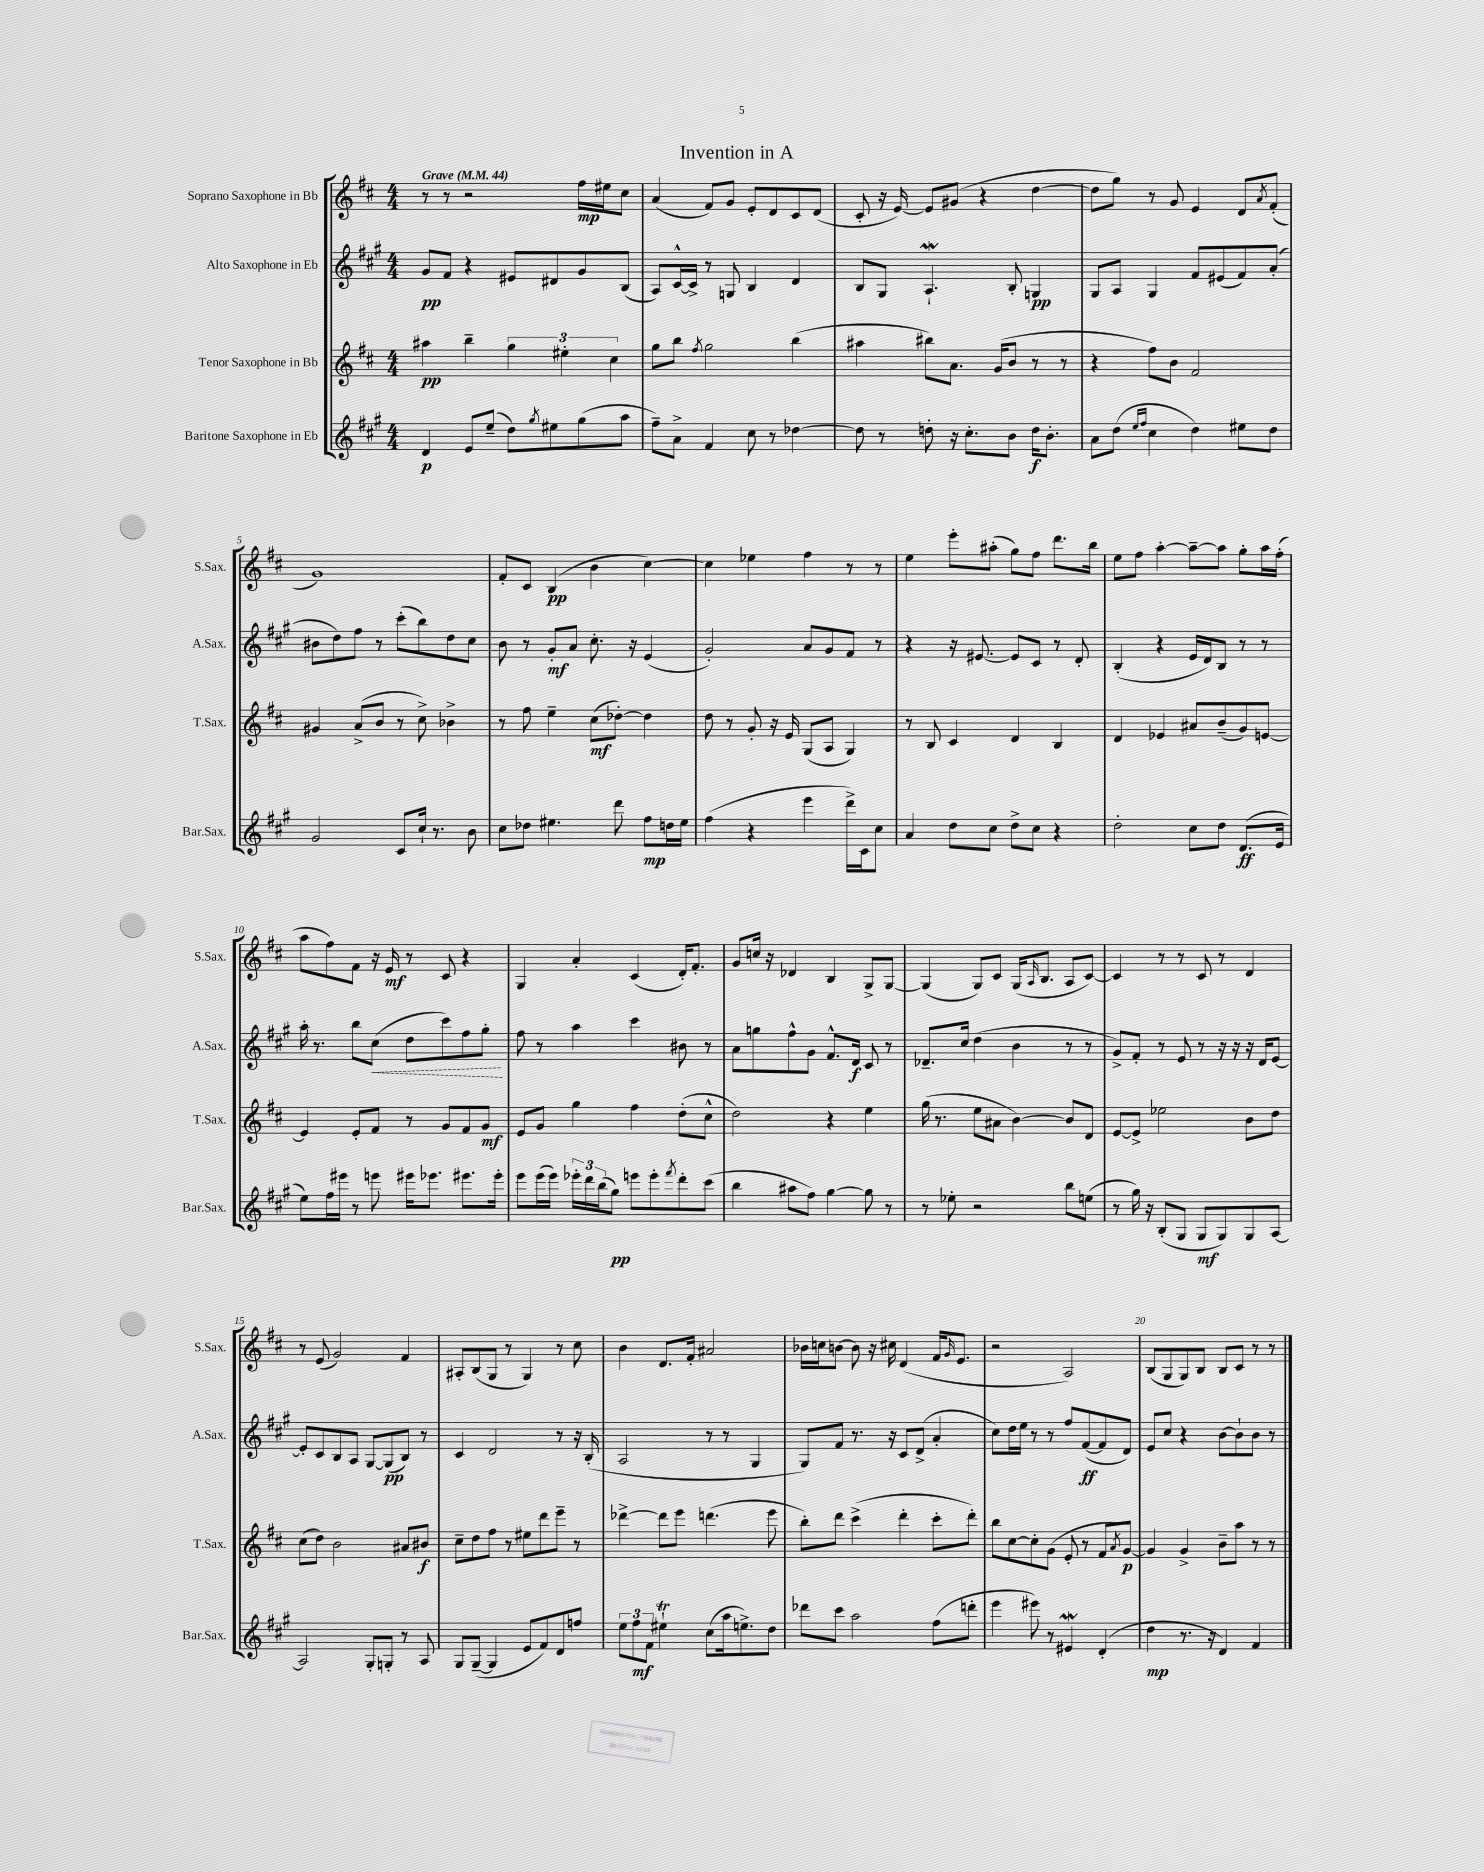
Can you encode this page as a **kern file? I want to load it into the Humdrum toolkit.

**kern	**kern	**kern	**kern
*staff4	*staff3	*staff2	*staff1
*clefG2	*clefG2	*clefG2	*clefG2
*k[f#c#g#]	*k[f#c#]	*k[f#c#g#]	*k[f#c#]
*M4/4	*M4/4	*M4/4	*M4/4
*MM44	*MM44	*MM44	*MM44
4d	4aa#	8g#	8r
.	.	8f#	8r
8e	4bb~	4r	2r
(8ee~	.	.	.
8dd)	6gg	8e#	.
8qgg#	.	.	.
8ee#	.	8d#	.
.	6ee#'	.	.
(8gg#	.	8g#	16ff#
.	.	.	16ee#
.	6cc#	.	.
8aa	.	(8B	8cc#
=	=	=	=
8ff#~)	8gg	8A)	(4a
8a^	8bb	[16c#^^	.
.	.	16c#^]	.
.	8qff#	.	.
4f#	2gg	8r	8f#)
.	.	8G	8g
8cc#	.	4B	8e'
8r	.	.	8d
[4dd-	(4bb	4d	8c#
.	.	.	(8d
=	=	=	=
8dd-]	4aa#	8B	8c#'
8r	.	8G#	16r
.	.	.	[16e)
8dd'	8bb#)	4.A`	8e]
16r	8.a	.	(8g#
8.cc#'	.	.	.
.	.	.	4r
.	(16g	.	.
8b	8b	8B'	.
16dd	8r	4G	[4dd
8.b'	.	.	.
.	8r	.	.
=	=	=	=
8a	4r	8G#	8dd]
(8dd	.	8A	8gg)
16qqee	.	.	.
16qqff#	.	.	.
4cc#	8ff#)	4G#	8r
.	8b	.	8g
4dd)	2f#	8f#	4e
.	.	(8e#	.
8ee#	.	8f#)	8d
.	.	.	8qa
8dd	.	(8a'	(8f#'
=	=	=	=
2g#	4g#	8b#	1g)
.	.	8dd)	.
.	(8a^	8ff#	.
.	8b	8r	.
8c#	8r	(8ccc#'	.
16cc#`	8cc#^)	8bb)	.
8.r	.	.	.
.	4b-^	8dd	.
8b	.	8cc#	.
=	=	=	=
8cc#	8r	8b	8f#'
8dd-	8ff#	8r	8c#
4.ee#	4ee~	8g#'	(4B
.	.	8a	.
.	(8cc#	8.cc#'	4b
8ddd	[8dd-')	.	.
.	.	16r	.
8ff#	4dd-]	(4e	[4cc#)
16dd	.	.	.
16ee#	.	.	.
=	=	=	=
(4ff#	8dd	2g#')	4cc#]
.	8r	.	.
4r	8g'	.	4ee-
.	16r	.	.
.	16e	.	.
4eee	(8G	8a	4ff#
.	8A	8g#	.
16ddd^)	4G)	8f#	8r
16c#	.	.	.
8cc#	.	8r	8r
=	=	=	=
4a	8r	4r	4ee
.	8B	.	.
8dd	4c#	16r	8eee'
.	.	[8.e#	.
8cc#	.	.	(8aa#'
8dd^	4d	8e#]	8gg)
8cc#	.	8c#	8ff#
4r	4B	8r	8.ddd
.	.	8d'	.
.	.	.	16bb
=	=	=	=
2dd'	4d	(4B'	8ee
.	.	.	8ff#
.	4e-	4r	[4aa'
8cc#	8a#	16e	8aa~_
.	.	16d)	.
8dd	(8b~	8B	8aa]
(8.d	8g)	8r	8gg'
.	[8e	8r	16aa
16e	.	.	(16ff#'
=	=	=	=
8ee)	4e]	16aa'	8aa
.	.	8.r	.
16ff#	.	.	8ff#)
16eee#	.	.	.
8r	8e'	8bb	8f#
8eee	8f#	(8cc#	16r
.	.	.	16e
16eee#	8r	8dd	8r
8.eee-	.	.	.
.	8g	8ccc#)	8c#
8.eee#	8f#	8ff#	4r
.	8g	8gg#'	.
16eee#'	.	.	.
=	=	=	=
8eee	8e	8ff#	4G
(16eee	8g	8r	.
16eee)	.	.	.
24eee-'	4gg	4aa	4a'
24ddd	.	.	.
(24bb	.	.	.
8gg#)	.	.	.
8eee	4ff#	4ccc#	(4c#
8eee'	.	.	.
8qfff#	.	.	.
8ddd'	(8dd'	8b#	16d')
.	.	.	8.f#'
(8ccc#	8cc#^^	8r	.
=	=	=	=
4bb	2dd)	8a	8g
.	.	8gg	16cc
.	.	.	16r
8aa#	.	8ff#^^	4d-
8ff#)	.	8g#	.
[4gg#	4r	8.f#^^	4B
.	.	16d	.
8gg#]	4ee	8c#	8G^
8r	.	8r	[8G
=	=	=	=
8r	(16gg	8.d-~	(4G]
.	8.r	.	.
8ee-'	.	.	.
.	.	16cc#	.
2r	8ee	(4dd	8G)
.	8a#	.	8c#
.	[4b)	4b	(16G
.	.	.	16qqA
.	.	.	8.B
8bb	8b]	8r	8A
(8ee	8d	8r	[8c#)
=	=	=	=
8r	[8e	8g#^)	4c#]
16gg#)	8e^]	8f#'	.
16r	.	.	.
(8B'	2ee-	8r	8r
8G#	.	8e	8r
8G#	.	8r	8c#
8G#)	.	16r	8r
.	.	16r	.
8G#	8b	16r	4d
.	.	16d	.
[8A	8dd	[8e	.
=	=	=	=
2A]	(8cc#	8e']	8r
.	8dd)	8c#	(8e
.	2b	8B	2g)
.	.	8A	.
8G#'	.	[8G#	.
8G'	.	(8G#]	.
8r	8a#	8B)	4f#
8A	8b#	8r	.
=	=	=	=
8G#	8cc#~	4c#	8A#'
([8G#~	8dd	.	(8B
4G#]	8ff#	2d	8G
.	8r	.	8r
8e	8ee#	.	4G)
8f#)	8ddd	.	.
8d	8eee~	8r	8r
8ff	8r	16r	8cc#
.	.	(16B'	.
=	=	=	=
12ee	[4ddd-^	2A	4b
12ff#	.	.	.
12f#	.	.	.
4ee#`	8ddd-]	.	8.d
.	8eee	.	.
.	.	.	16f#'
(8cc#	(4.ddd	8r	2a#
16aa	.	8r	.
8.ee^)	.	.	.
.	.	4G#	.
8dd	8eee	.	.
=	=	=	=
8ddd-	8bb')	8G#)	16b-
.	.	.	16cc
8ccc#	8ddd	8f#	[8b
2aa	(4ccc#^	8.r	8b]
.	.	.	16r
.	.	16r	16cc#
.	4ddd'	8c#	(4d
.	.	(8d^	.
(8ff#	8ccc#'	4a'	16f#
.	.	.	16qqg
.	.	.	8.e
8ddd'	8ddd')	.	.
=	=	=	=
4eee	8bb	8cc#)	2r
.	[8cc#	16dd	.
.	.	16ee	.
8eee#)	8cc#']	8r	.
8r	(8g	8r	.
4e#	8e'	8ff#	2A)
.	8r	([8f#	.
(4d'	8f#	8f#]	.
.	8qa	.	.
.	[8g)	8d)	.
=	=	=	=
4dd	4g]	8e	(8B
.	.	8cc#	8G
8.r	4g^	4r	8G)
.	.	.	8B
16r	.	.	.
4d)	8b~	[8b	8B
.	8aa	8b`]	8c#
4f#	8r	8b	8r
.	8r	8r	8r
==	==	==	==
*-	*-	*-	*-
